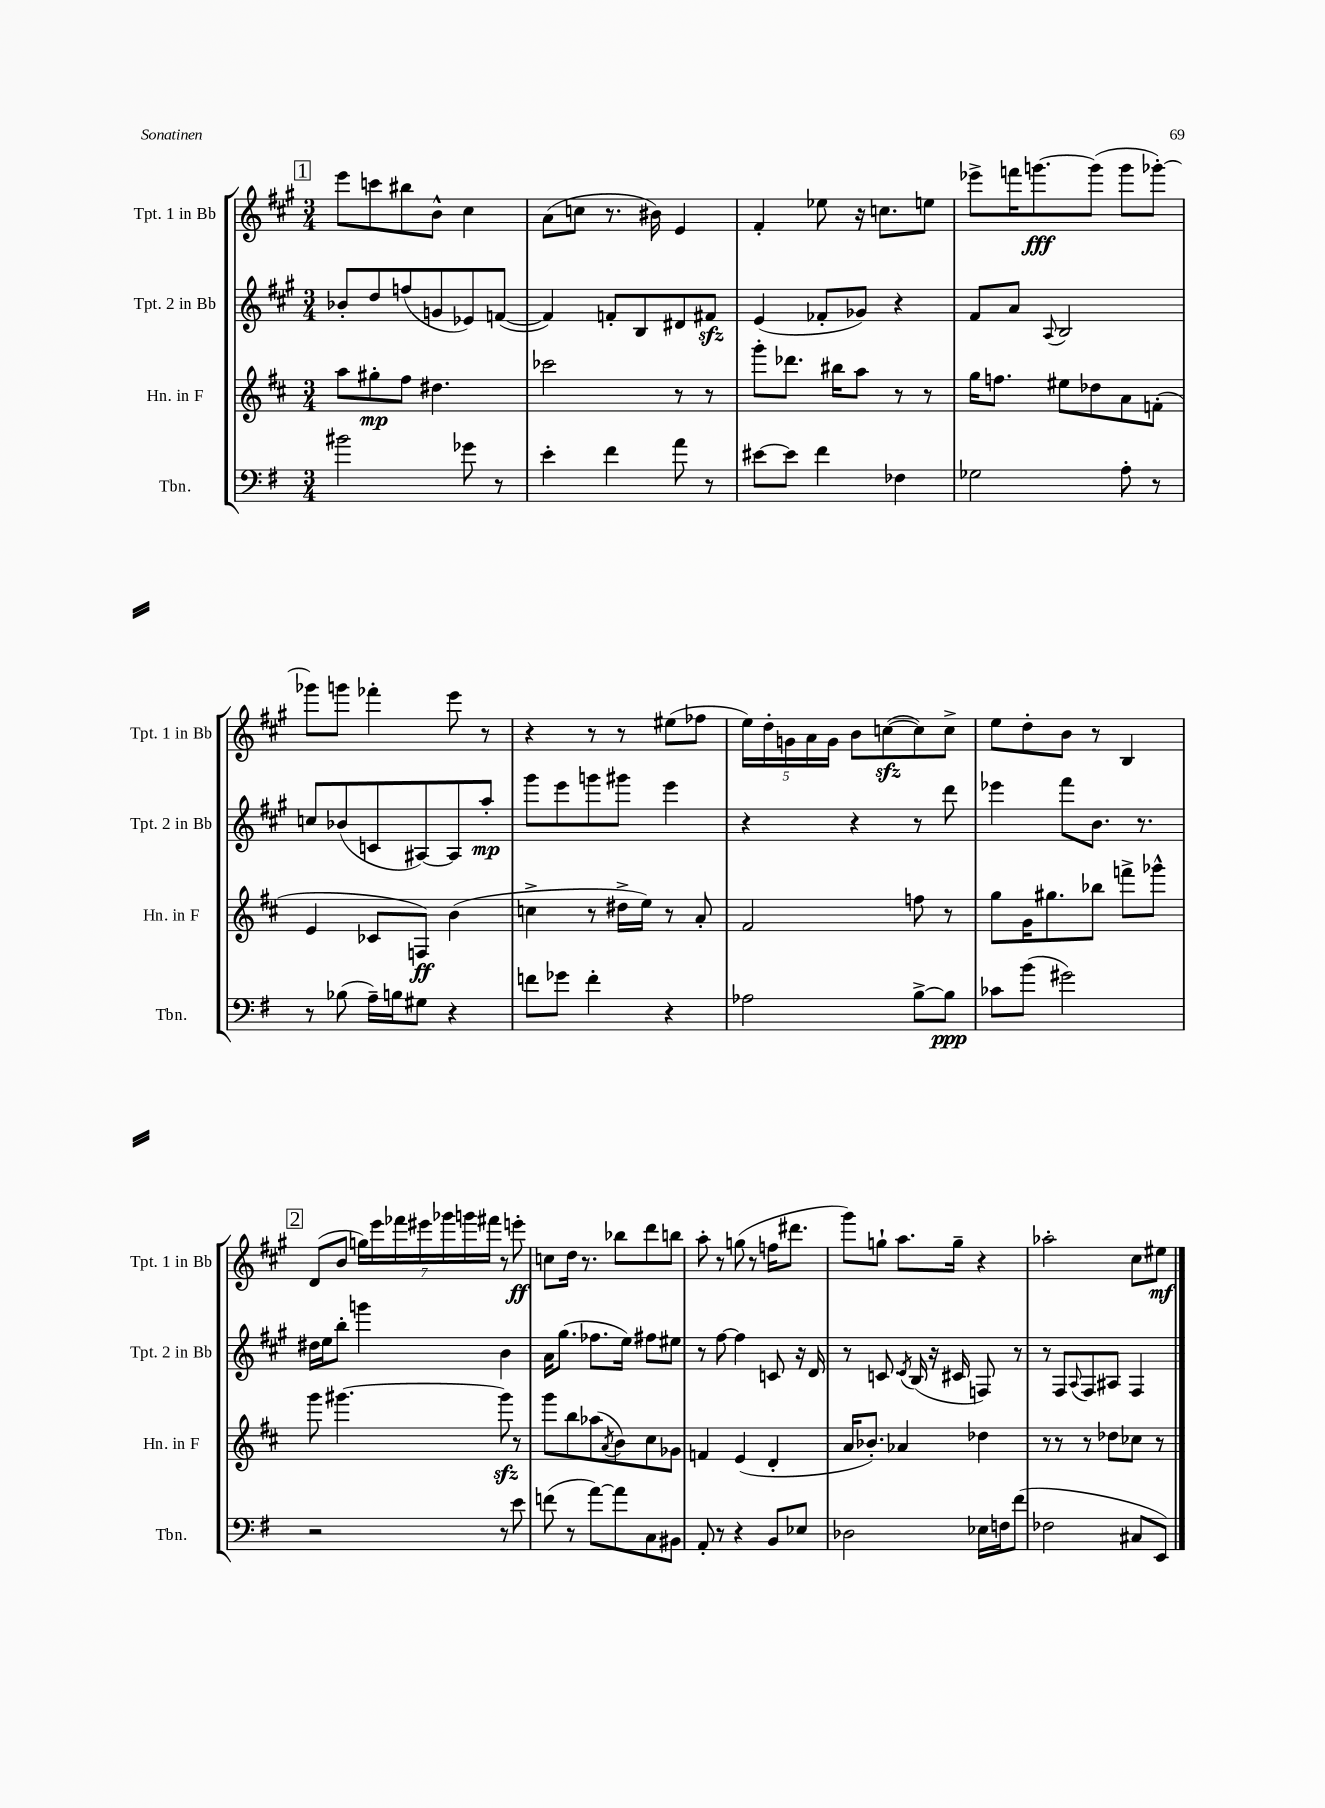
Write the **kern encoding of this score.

**kern	**dynam	**kern	**dynam	**kern	**dynam	**kern	**dynam
*part4	*part4	*part3	*part3	*part2	*part2	*part1	*part1
*staff4	*staff4	*staff3	*staff3	*staff2	*staff2	*staff1	*staff1
*I"Tbn.	*	*I"Hn. in F	*	*I"Tpt. 2 in Bb	*	*I"Tpt. 1 in Bb	*
*I'Tbn.	*	*I'Hn. in F	*	*I'Tpt. 2 in Bb	*	*I'Tpt. 1 in Bb	*
*clefF4	*	*clefG2	*	*clefG2	*	*clefG2	*
*k[f#]	*	*k[f#c#]	*	*k[f#c#g#]	*	*k[f#c#g#]	*
*M3/4	*	*M3/4	*	*M3/4	*	*M3/4	*
!!LO:REH:place=s1:t=1
=12	=12	=12	=12	=12	=12	=12	=12
2b#X\	.	8aa\L	.	8b-X'/L	.	8eee\L	.
.	.	8gg#X'\	mp	8dd/	.	8cccn\	.
.	.	8ff#\J	.	(8ffn/	.	8bb#X\	.
.	.	4.dd#X\	.	8gn/	.	8b^^\J	.
8g-X\	.	.	.	8e-X/)	.	4cc#\	.
8r	.	.	.	([8fn/J	.	.	.
=13	=13	=13	=13	=13	=13	=13	=13
4e'\	.	2ccc-X\	.	4f/])	.	(8a\L	.
.	.	.	.	.	.	8ccn\J	.
4f#\	.	.	.	8fn'/L	.	8.r	.
.	.	.	.	8B/	.	.	.
.	.	.	.	.	.	16b#X\)	.
8a\	.	8r	.	8d#X/	.	4e/	.
8r	.	8r	.	8f#Xzz/J	.	.	.
=14	=14	=14	=14	=14	=14	=14	=14
[8e#X\L	.	8ggg'\L	.	(4e/	.	4f#'/	.
8e#\J]	.	8.ddd-X\J	.	.	.	.	.
4f#\	.	.	.	8f-X'/L	.	8ee-X\	.
.	.	16bb#X\KL	.	.	.	.	.
.	.	8aa\J	.	8g-X/J)	.	16r	.
.	.	.	.	.	.	8.ccn\L	.
4F-X\	.	8r	.	4r	.	.	.
.	.	8r	.	.	.	8een\J	.
=15	=15	=15	=15	=15	=15	=15	=15
2G-X\	.	16gg\KL	.	8f#/L	.	8eee-X^\L	.
.	.	8.ffn\J	.	.	.	.	.
.	.	.	.	8a/J	.	16fffn\K	.
.	.	.	.	.	.	[8.gggn\	fff
.	.	.	.	8qqA/	.	.	.
.	.	8ee#X\L	.	2B/	.	.	.
.	.	8dd-X\	.	.	.	(8ggg\J]	.
8A'\	.	8a\	.	.	.	8ggg\L	.
8r	.	(8fn'\J	.	.	.	[8ggg-X'\J)	.
!!LO:LB:g=z
=16	=16	=16	=16	=16	=16	=16	=16
8r	.	4e/	.	8ccn/L	.	8ggg-X\L]	.
(8B-X\	.	.	.	(8b-X/	.	8gggn\J	.
16A~\LL)	.	8c-X/L	.	8cn/	.	4fff-X'\	.
16Bn\J	.	.	.	.	.	.	.
8G#X\J	.	8Fn/J)	ff	[8A#X/)	.	.	.
4r	.	(4b\	.	8A#/]	.	8eee\	.
.	.	.	.	8aa'/J	mp	8r	.
=17	=17	=17	=17	=17	=17	=17	=17
8fn\L	.	4ccn^\	.	8ggg#\L	.	4r	.
8g-X\J	.	.	.	8eee\	.	.	.
4f'\	.	8r	.	8gggn\	.	8r	.
.	.	16dd#X^\LL	.	8ggg#X\J	.	8r	.
.	.	16ee\JJ)	.	.	.	.	.
4r	.	8r	.	4eee\	.	(8ee#X\L	.
.	.	8a'/	.	.	.	8ff-X\J	.
=18	=18	=18	=18	=18	=18	=18	=18
2A-X\	.	2f#/	.	4r	.	20ee\LL)	.
.	.	.	.	.	.	20dd'\	.
.	.	.	.	.	.	20gn\	.
.	.	.	.	.	.	20a\	.
.	.	.	.	.	.	20g\JJ	.
.	.	.	.	4r	.	8b\L	.
.	.	.	.	.	.	([8ccnzz\	.
[8B^\L	.	8ffn\	.	8r	.	8cc\])	.
8B\J]	ppp	8r	.	8ddd\	.	8cc^\J	.
=19	=19	=19	=19	=19	=19	=19	=19
8c-X\L	.	8gg\L	.	4eee-X\	.	8ee\L	.
(8b\J	.	16g\K	.	.	.	8dd'\	.
.	.	8.gg#X\	.	.	.	.	.
2g#X\)	.	.	.	8fff#\L	.	8b\J	.
.	.	8bb-X\J	.	8.b\J	.	8r	.
.	.	8fffn^\L	.	.	.	4B/	.
.	.	.	.	8.r	.	.	.
.	.	8ggg-X^^\J	.	.	.	.	.
!!LO:LB:g=z
!!LO:REH:place=s1:t=2
=20	=20	=20	=20	=20	=20	=20	=20
2r	.	8ggg\	.	16dd#X\LL	.	(8d/L	.
.	.	.	.	16ee\J	.	.	.
.	.	[4.ggg#X\	.	8bb'\J	.	8b/J	.
.	.	.	.	4gggn\	.	28ggn\LL)	.
.	.	.	.	.	.	28eee\	.
.	.	.	.	.	.	28fff-X\	.
.	.	.	.	.	.	28eee#X\	.
.	.	.	.	.	.	28ggg-X\	.
.	.	.	.	.	.	28gggn\	.
.	.	.	.	.	.	28fff#X\JJ	.
8r	.	8ggg#zz\]	.	4b\	.	8r	.
8e\	.	8r	.	.	.	8eeen'\	ff
=21	=21	=21	=21	=21	=21	=21	=21
(8fn\	.	8ggg\L	.	16a\KL	.	8ccn\L	.
.	.	.	.	(8.gg#\J	.	.	.
8r	.	8bb\	.	.	.	16dd\Jk	.
.	.	.	.	.	.	8.r	.
[8a\L)	.	(8aa-X\	.	8.ff-X\L	.	.	.
.	.	8qa/	.	.	.	.	.
8a\]	.	8b\)	.	.	.	8bb-X\L	.
.	.	.	.	16ee\Jk)	.	.	.
8C\	.	8cc#\	.	8ff#X\L	.	8ddd\	.
8BB#X\J	.	8g-X\J	.	8ee#X\J	.	8bbn\J	.
=22	=22	=22	=22	=22	=22	=22	=22
8AA'/	.	4fn/	.	8r	.	8aa'\	.
8r	.	.	.	[8ff#\	.	8r	.
4r	.	(4e/	.	4ff#\]	.	(8ggn\	.
.	.	.	.	.	.	8r	.
8BB/L	.	4d'/	.	8cn/	.	16ffn\KL	.
.	.	.	.	.	.	8.ddd#X\J	.
8E-X/J	.	.	.	16r	.	.	.
.	.	.	.	16d/	.	.	.
=23	=23	=23	=23	=23	=23	=23	=23
2D-X\	.	16a/KL	.	8r	.	8ggg#\L)	.
.	.	8.b-X'/J)	.	.	.	.	.
.	.	.	.	8.cn/	.	8ggn`\J	.
.	.	4a-X/	.	.	.	8.aa\L	.
.	.	.	.	8qd/	.	.	.
.	.	.	.	(16B/	.	.	.
.	.	.	.	16r	.	.	.
.	.	.	.	16c#X/	.	16gg~\Jk	.
16E-X\LL	.	4dd-X\	.	8Fn/)	.	4r	.
16Fn\J	.	.	.	.	.	.	.
(8f#\J	.	.	.	8r	.	.	.
=24	=24	=24	=24	=24	=24	=24	=24
2F-X\	.	8r	.	8r	.	2aa-X'\	.
.	.	8r	.	8F#/L	.	.	.
.	.	.	.	8qqA/	.	.	.
.	.	8r	.	8F#/	.	.	.
.	.	8dd-X\L	.	8A#X/J	.	.	.
8C#X/L	.	8cc-X\J	.	4F#/	.	8cc#\L	.
8EE/J)	.	8r	.	.	.	8ee#X\J	mf
==	==	==	==	==	==	==	==
*-	*-	*-	*-	*-	*-	*-	*-
